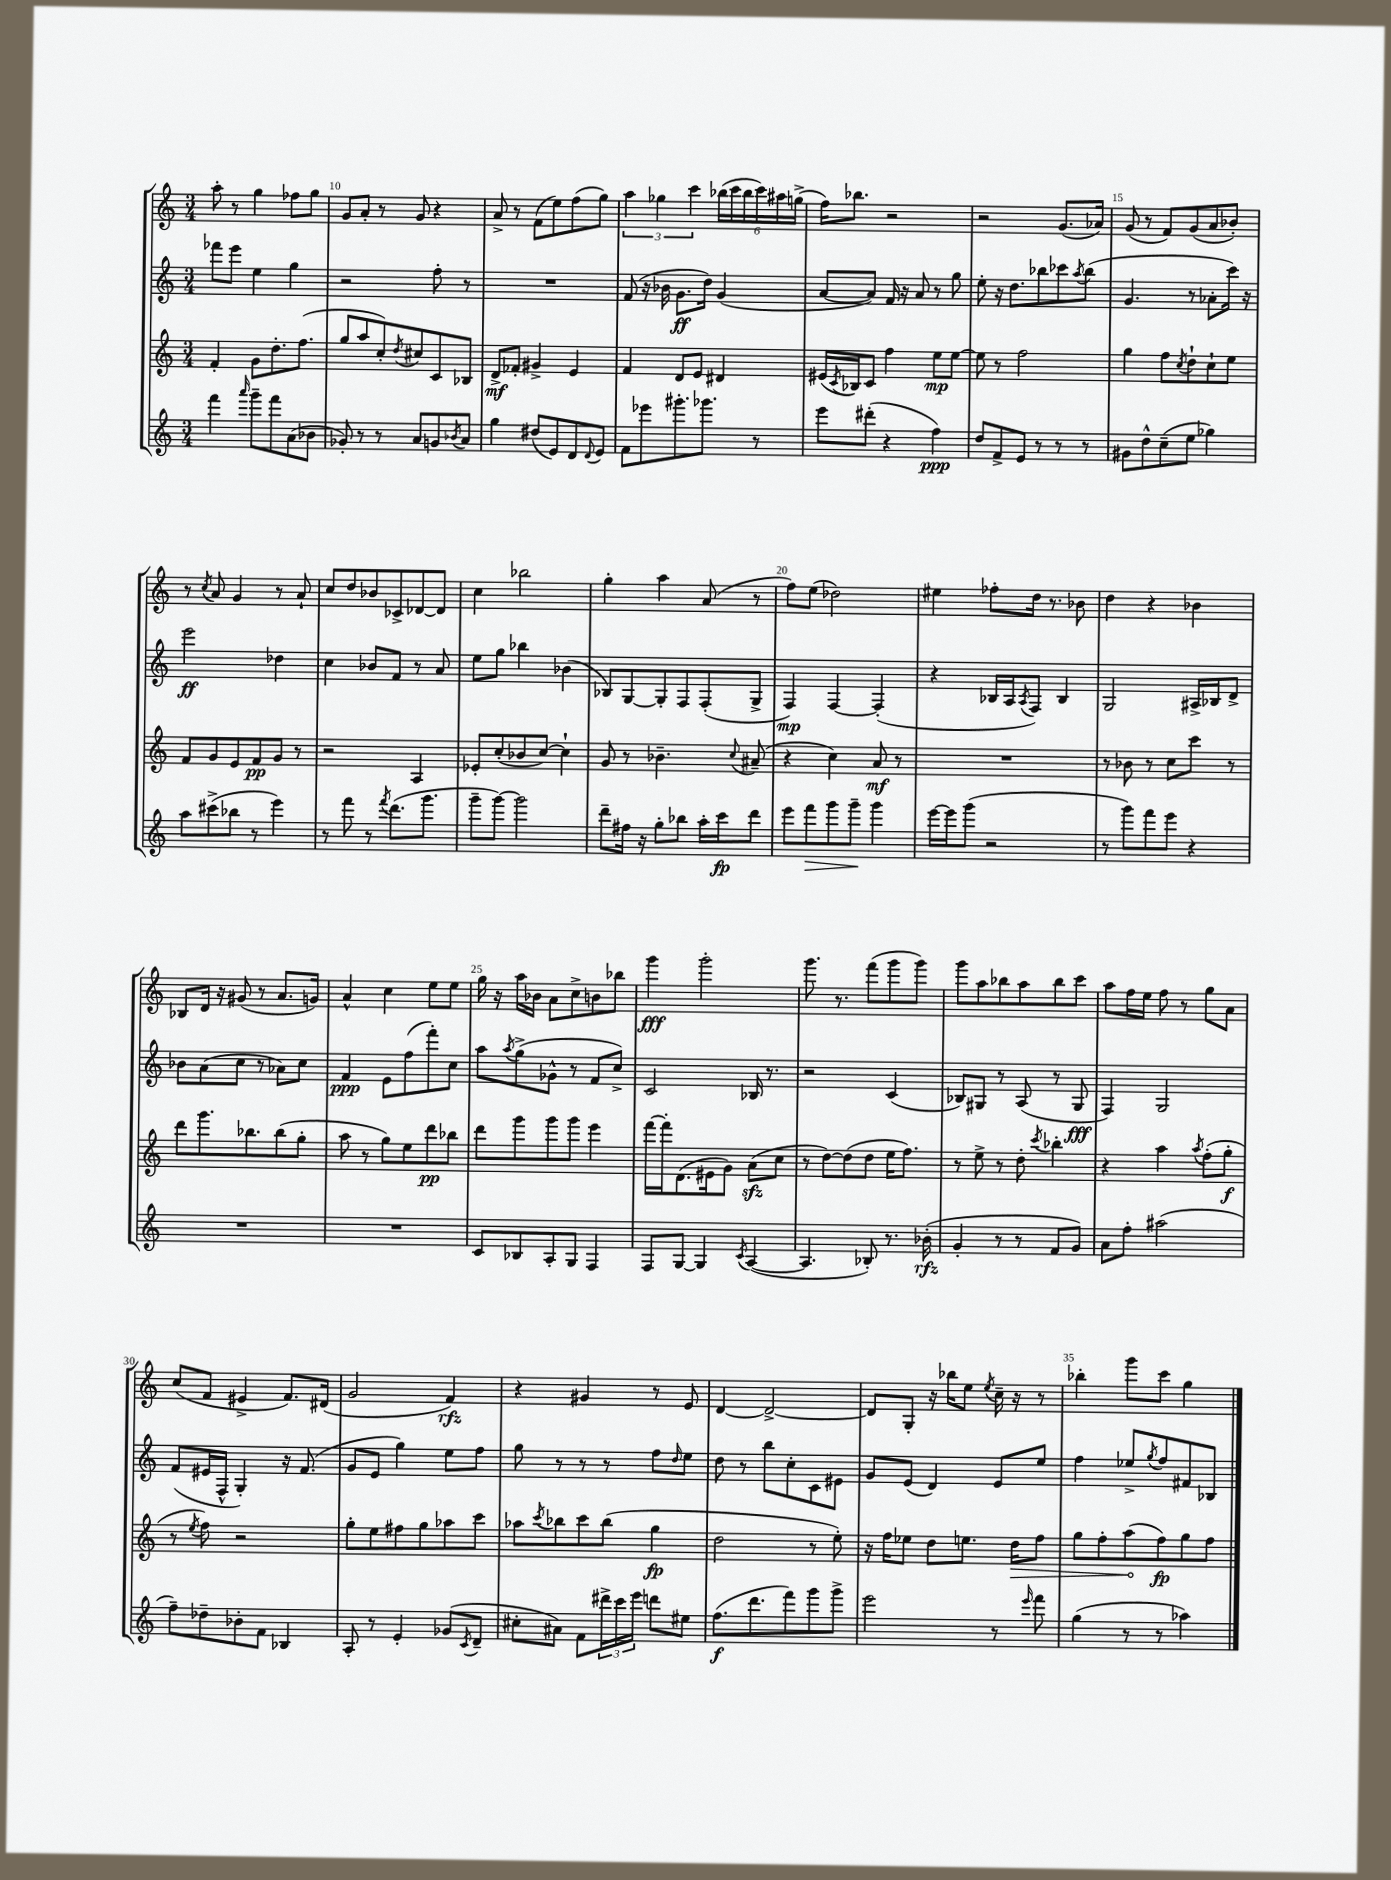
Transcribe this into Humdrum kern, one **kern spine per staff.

**kern	**dynam	**kern	**dynam	**kern	**dynam	**kern	**dynam
*part4	*part4	*part3	*part3	*part2	*part2	*part1	*part1
*staff4	*staff4	*staff3	*staff3	*staff2	*staff2	*staff1	*staff1
*clefG2	*	*clefG2	*	*clefG2	*	*clefG2	*
*k[]	*	*k[]	*	*k[]	*	*k[]	*
*M3/4	*	*M3/4	*	*M3/4	*	*M3/4	*
=9	=9	=9	=9	=9	=9	=9	=9
4fff\	.	4f'/	.	8fff-X\L	.	8aa'\	.
.	.	.	.	8eee\J	.	8r	.
16qqaaa/	.	.	.	.	.	.	.
8ggg~\L	.	8g\L	.	4ee\	.	4gg\	.
8fff\	.	8.dd'\	.	.	.	.	.
(8a\	.	.	.	4gg\	.	8ff-X\L	.
.	.	(8.ff\J	.	.	.	.	.
8b-X\J	.	.	.	.	.	8gg\J	.
=10	=10	=10	=10	=10	=10	=10	=10
8g-X'/)	.	8gg/L	.	2r	.	8g/L	.
8r	.	8aa/	.	.	.	8a'/J	.
8r	.	8cc'/)	.	.	.	8r	.
.	.	8qdd/	.	.	.	.	.
8a/L	.	8cc#X/	.	.	.	8g/	.
8gn/	.	8c/	.	8ff'\	.	4r	.
8qb-X/	.	.	.	.	.	.	.
8a/J	.	8B-X/J	.	8r	.	.	.
=11	=11	=11	=11	=11	=11	=11	=11
4gg\	.	8d^/L	mf	2.r	.	8a^/	.
.	.	8f-X'/J	.	.	.	8r	.
(8dd#X/L	.	4g#X^/	.	.	.	(8f\L	.
8e/)	.	.	.	.	.	8ee\)	.
8d/	.	4e/	.	.	.	(8ff\	.
8qqd/	.	.	.	.	.	.	.
8e/J	.	.	.	.	.	8gg\J)	.
=12	=12	=12	=12	=12	=12	=12	=12
8f\L	.	4f/	.	(8f/	.	6aa\	.
8eee-X\	.	.	.	16r	.	.	.
.	.	.	.	.	.	6gg-X\	.
.	.	.	.	16b-X\	.	.	.
8.ggg#X'\	.	8d/L	.	8.g\L	ff	.	.
.	.	.	.	.	.	6ccc\	.
.	.	8e/J	.	.	.	.	.
8.ggg-X\J	.	.	.	16dd\Jk)	.	.	.
.	.	4d#X/	.	(4g/	.	(24bb-X\LL	.
.	.	.	.	.	.	24ccc\	.
.	.	.	.	.	.	24bb-\	.
8r	.	.	.	.	.	24ccc\)	.
.	.	.	.	.	.	24aa#X\	.
.	.	.	.	.	.	(24ggn^\JJ	.
=13	=13	=13	=13	=13	=13	=13	=13
8eee\L	.	(16e#X/LL	.	[8a/L	.	16ff\KL)	.
.	.	8qc/	.	.	.	.	.
.	.	16B-X/J)	.	.	.	8.bb-X\J	.
(8ddd#X'\J	.	8c/J	.	8a/J])	.	.	.
4r	.	4ff\	.	16f/	.	2r	.
.	.	.	.	16r	.	.	.
.	.	.	.	8a/	.	.	.
4ff\)	ppp	8ee\L	mp	8r	.	.	.
.	.	[8ee\J	.	8gg\	.	.	.
=14	=14	=14	=14	=14	=14	=14	=14
8dd/L	.	8ee\]	.	8ee'\	.	2r	.
8f^/	.	8r	.	16r	.	.	.
.	.	.	.	8.dd\L	.	.	.
8e/J	.	2ff\	.	.	.	.	.
8r	.	.	.	8bb-X\	.	.	.
8r	.	.	.	8ccc-X\	.	(8.g/L	.
.	.	.	.	8qaa/	.	.	.
8r	.	.	.	(8bb-\J	.	.	.
.	.	.	.	.	.	16a-X/Jk)	.
=15	=15	=15	=15	=15	=15	=15	=15
8g#X\L	.	4gg\	.	4.g/	.	(8g/	.
8dd^^\	.	.	.	.	.	8r	.
(8cc~\	.	8ff\L	.	.	.	8f/L)	.
.	.	8qcc/	.	.	.	.	.
8ee\J	.	8dd`\	.	8r	.	(8g/	.
4gg-X\)	.	8cc`\	.	8a-X'\L	.	8a/	.
.	.	8ee\J	.	16ccc\Jk)	.	8b-X'/J)	.
.	.	.	.	16r	.	.	.
!!LO:LB:g=z
=16	=16	=16	=16	=16	=16	=16	=16
8aa\L	.	8f/L	.	2eee\	ff	8r	.
.	.	.	.	.	.	8qcc/	.
(8ccc#X^\	.	8g/	.	.	.	8a/	.
8bb-X\J	.	8e/	.	.	.	4g/	.
8r	.	8f/	pp	.	.	.	.
4eee\)	.	8g/J	.	4dd-X\	.	8r	.
.	.	8r	.	.	.	8a`/	.
=17	=17	=17	=17	=17	=17	=17	=17
8r	.	2r	.	4cc\	.	8cc/L	.
8fff\	.	.	.	.	.	8dd/	.
8r	.	.	.	8b-X/L	.	8b-X/	.
8qfff/	.	.	.	.	.	.	.
(8.ddd\L	.	.	.	8f/J	.	8c-X^/	.
.	.	4A/	.	8r	.	[8d-X/	.
8.ggg\J	.	.	.	.	.	.	.
.	.	.	.	8a/	.	8d-/J]	.
=18	=18	=18	=18	=18	=18	=18	=18
8ggg~\L	.	8e-X'/L	.	8ee\L	.	4cc\	.
[8ggg\J)	.	(8cc'/	.	8gg\J	.	.	.
2ggg\]	.	8b-X/	.	4bb-X\	.	2bb-X\	.
.	.	[8cc/J)	.	.	.	.	.
.	.	4cc`\]	.	(4b-X\	.	.	.
=19	=19	=19	=19	=19	=19	=19	=19
8ddd~\L	.	8g/	.	8B-X/L)	.	4gg'\	.
16ff#X\Jk	.	8r	.	[8G/	.	.	.
16r	.	.	.	.	.	.	.
8gg'\L	.	4.b-X~\	.	8G'/]	.	4aa\	.
8bb-X\J	.	.	.	8F/	.	.	.
16aa'\LL	.	.	.	(8F'/	.	(8a/	.
16ccc\J	fp	.	.	.	.	.	.
.	.	8qqcc/	.	.	.	.	.
8ddd\J	.	(8a#X~/	.	8G^/J	.	8r	.
=20	=20	=20	=20	=20	=20	=20	=20
8eee\L	.	4r	.	4F/)	mp	8ff\L)	.
!	!LO:HP:b	!	!	!	!	!	!
8fff\	>	.	.	.	.	(8ee\J	.
8ggg\	.	4cc\)	.	[4F/	.	2dd-X\)	.
8ggg~\J	.	.	.	.	.	.	.
4ggg\	]	8a/	mf	(4F'/]	.	.	.
.	.	8r	.	.	.	.	.
=21	=21	=21	=21	=21	=21	=21	=21
[16eee\LL	.	2.r	.	4r	.	4ee#X\	.
16eee\J]	.	.	.	.	.	.	.
(8ggg\J	.	.	.	.	.	.	.
2r	.	.	.	16B-X/LL	.	8ff-X'\L	.
.	.	.	.	16A/J	.	.	.
.	.	.	.	8qA/	.	.	.
.	.	.	.	8F/J)	.	16dd\Jk	.
.	.	.	.	.	.	8.r	.
.	.	.	.	4B-/	.	.	.
.	.	.	.	.	.	8b-X\	.
=22	=22	=22	=22	=22	=22	=22	=22
8r	.	8r	.	2G/	.	4dd\	.
8ggg\L)	.	8b-X\	.	.	.	.	.
8fff\	.	8r	.	.	.	4r	.
8eee\J	.	8cc\L	.	.	.	.	.
4r	.	8ccc\J	.	16A#X^/LL	.	4b-X\	.
.	.	.	.	16B-X/J	.	.	.
.	.	8r	.	8d^/J	.	.	.
!!LO:LB:g=z
=23	=23	=23	=23	=23	=23	=23	=23
2.r	.	8ddd\L	.	8b-X\L	.	8B-X/L	.
.	.	8.ggg\	.	(8a\	.	16d/Jk	.
.	.	.	.	.	.	16r	.
.	.	.	.	8cc\J	.	(8g#X/	.
.	.	8.bb-X\	.	.	.	.	.
.	.	.	.	8r	.	8r	.
.	.	(8bb-\	.	8a-X\L)	.	8.a/L	.
.	.	8gg'\J	.	8cc\J	.	.	.
.	.	.	.	.	.	16gn/Jk)	.
=24	=24	=24	=24	=24	=24	=24	=24
2.r	.	8aa\	.	4f/	ppp	4a^^/	.
.	.	8r	.	.	.	.	.
.	.	8gg\L)	.	8e\L	.	4cc\	.
.	.	8ee\	.	(8ff\	.	.	.
.	.	8ddd\	pp	8fff'\)	.	8ee\L	.
.	.	8bb-X\J	.	8cc\J	.	8ee\J	.
=25	=25	=25	=25	=25	=25	=25	=25
8c/L	.	8ddd\L	.	8aa\L	.	16gg\	.
.	.	.	.	.	.	16r	.
.	.	.	.	8qaa/	.	.	.
8B-X/	.	8ggg\	.	(8gg^\	.	16aa\LL	.
.	.	.	.	.	.	16b-X\JJ	.
8A'/	.	8ggg\	.	8g-X^^\J	.	8a\L	.
8G/J	.	8ggg\J	.	8r	.	8cc^\	.
4F/	.	4eee\	.	8f/L	.	8bn\	.
.	.	.	.	8cc^/J)	.	8bb-X\J	.
=26	=26	=26	=26	=26	=26	=26	=26
8F/L	.	[16fff\LL	.	2c/	.	4ggg\	fff
.	.	16fff'\J]	.	.	.	.	.
[8G/J	.	(8.d\	.	.	.	.	.
4G/]	.	.	.	.	.	2ggg'\	.
.	.	16e#X\k	.	.	.	.	.
.	.	8g\J)	.	.	.	.	.
8qc/	.	.	.	.	.	.	.
([4A/	.	(8azz\L	.	16B-X/	.	.	.
.	.	.	.	8.r	.	.	.
.	.	8cc\J	.	.	.	.	.
=27	=27	=27	=27	=27	=27	=27	=27
4.A/]	.	8r	.	2r	.	8.ggg\	.
.	.	[8dd\L)	.	.	.	.	.
.	.	.	.	.	.	8.r	.
.	.	(8dd\]	.	.	.	.	.
8B-X'/)	.	8dd\J	.	.	.	(8fff\L	.
8.r	.	16ee\KL	.	(4c/	.	8ggg\	.
.	.	8.ff\J)	.	.	.	.	.
.	.	.	.	.	.	8ggg\J)	.
(16b-X'\	rfz	.	.	.	.	.	.
=28	=28	=28	=28	=28	=28	=28	=28
4g'/	.	8r	.	8B-X/L)	.	8ggg\L	.
.	.	8ee^\	.	8G#X/J	.	8aa\	.
8r	.	8r	.	8r	.	8bb-X\	.
8r	.	8dd'\	.	(8A/	.	8aa\	.
.	.	8qccc/	.	.	.	.	.
8f/L	.	4bb-X'\	.	8r	.	8bb-\	.
8g/J)	.	.	.	8G#/	fff	8ccc\J	.
=29	=29	=29	=29	=29	=29	=29	=29
8a\L	.	4r	.	4F/)	.	8aa\L	.
8ff'\J	.	.	.	.	.	16ff\L	.
.	.	.	.	.	.	16ee\JJ	.
(2aa#X\	.	4aa\	.	2G/	.	8ff\	.
.	.	.	.	.	.	8r	.
.	.	8qaa/	.	.	.	.	.
.	.	(8ff'\L	.	.	.	8gg\L	.
.	.	8gg'\J	f	.	.	8a\J	.
!!LO:LB:g=z
=30	=30	=30	=30	=30	=30	=30	=30
8ff~\L)	.	8r	.	(8f/L	.	(8cc/L	.
.	.	8qee/	.	.	.	.	.
8dd-X~\	.	8ff\)	.	16e#X/L	.	8f/J	.
.	.	.	.	16F^^/JJ	.	.	.
8b-X'\	.	2r	.	4G'/)	.	4e#X^/	.
8f\J	.	.	.	.	.	.	.
4B-X/	.	.	.	16r	.	8.f/L)	.
.	.	.	.	(8.f/	.	.	.
.	.	.	.	.	.	(16d#X/Jk	.
=31	=31	=31	=31	=31	=31	=31	=31
8A'/	.	8gg'\L	.	8g/L	.	2g/	.
8r	.	8ee\	.	8e/J	.	.	.
4e'/	.	8ff#X\	.	4gg\)	.	.	.
.	.	8gg\	.	.	.	.	.
(8g-X/L	.	8aa-X\	.	8ee\L	.	4f/)	rfz
8qc/	.	.	.	.	.	.	.
8d~/J	.	8ccc\J	.	8ff\J	.	.	.
=32	=32	=32	=32	=32	=32	=32	=32
8cc#X'\L	.	8aa-X\L	.	8gg\	.	4r	.
.	.	8qccc/	.	.	.	.	.
8a#X\J)	.	8bb-X\	.	8r	.	.	.
8f\L	.	8ccc\	.	8r	.	4g#X/	.
24ddd#X^\L	.	(8bb-\J	.	8r	.	.	.
24ccc\	.	.	.	.	.	.	.
24eee\JJ	.	.	.	.	.	.	.
8dddn\L	.	4gg\	fp	8ff\L	.	8r	.
.	.	.	.	16qqdd/	.	.	.
8ee#X\J	.	.	.	8ee\J	.	8e/	.
=33	=33	=33	=33	=33	=33	=33	=33
(8.ff\L	f	2dd\	.	8dd\	.	[4d/	.
.	.	.	.	8r	.	.	.
8.ddd\	.	.	.	.	.	.	.
.	.	.	.	8bb\L	.	2d^/_	.
8fff\)	.	.	.	8cc'\	.	.	.
8ggg\	.	8r	.	8c\	.	.	.
8ggg^\J	.	8ee'\)	.	8e#X\J	.	.	.
=34	=34	=34	=34	=34	=34	=34	=34
2eee\	.	16r	.	8g/L	.	8d/L]	.
.	.	16ff\KL	.	.	.	.	.
.	.	8ee-X\J	.	(8e/J	.	8G'/J	.
.	.	8dd\L	.	4d/)	.	16r	.
.	.	.	.	.	.	16bb-X\KL	.
.	.	8.een\J	.	.	.	8ee\J	.
.	.	.	.	.	.	8qee/	.
8r	.	.	.	8e/L	.	16cc~\	.
!	!	!	!LO:HP:b	!	!	!	!
.	.	16dd\KL	>	.	.	16r	.
16qqeee/	.	.	.	.	.	.	.
8fff\	.	8ff\J	.	8ee/J	.	8r	.
=35	=35	=35	=35	=35	=35	=35	=35
(4gg\	.	8gg\L	.	4ff\	.	4bb-X'\	.
.	.	8ff'\	.	.	.	.	.
8r	.	(8aa\	.	8ee-X^/L	.	8ggg\L	.
.	.	.	.	8qgg/	.	.	.
8r	.	8ff\)	] fp	8ff/	.	8ccc\J	.
4aa-X\)	.	8gg\	.	8f#X/	.	4gg\	.
.	.	8ff\J	.	8B-X/J	.	.	.
==	==	==	==	==	==	==	==
*-	*-	*-	*-	*-	*-	*-	*-
